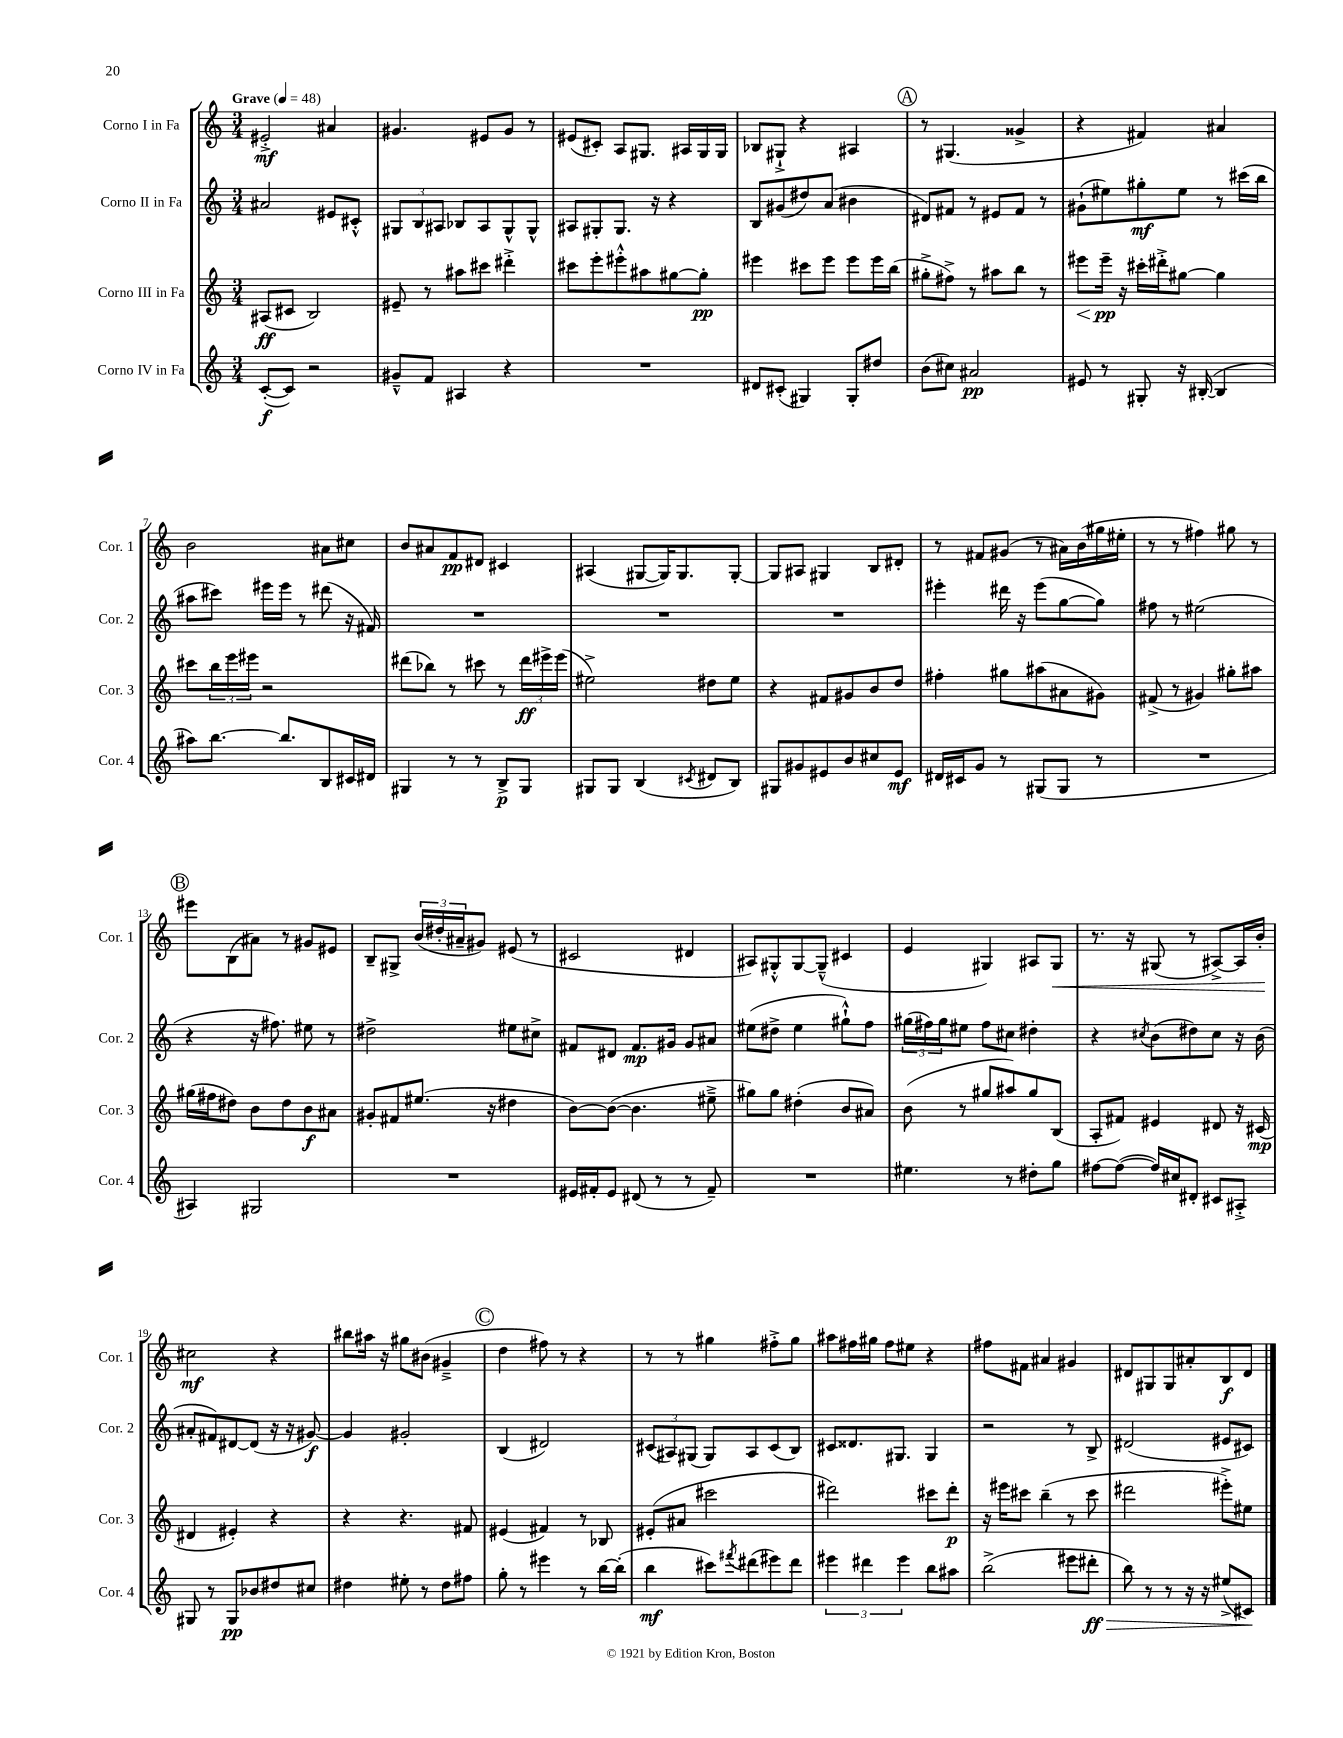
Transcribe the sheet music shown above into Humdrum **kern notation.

**kern	**kern	**kern	**kern
*staff4	*staff3	*staff2	*staff1
*clefG2	*clefG2	*clefG2	*clefG2
*k[]	*k[]	*k[]	*k[]
*M3/4	*M3/4	*M3/4	*M3/4
*MM48	*MM48	*MM48	*MM48
([8c'	(8A#	2a#	2e#'^
8c])	8c#	.	.
2r	2B)	.	.
.	.	8e#	4a#
.	.	8c#'^^	.
=	=	=	=
8g#~^^	8e#~	12G#	4.g#
.	.	12B	.
8f	8r	.	.
.	.	12A#	.
4A#	8aa#	8B-	.
.	8ccc#	8A#	8e#
4r	4ddd#'^	8G#^^	8g#
.	.	8G#^^	8r
=	=	=	=
2.r	8ccc#	8A#	(8e#
.	8eee'	8G#'	8c#')
.	8eee#'^^	8.G#	8A
.	8aa#	.	8.G#
.	.	16r	.
.	[8gg#	4r	.
.	.	.	16A#
.	8gg#']	.	16G#
.	.	.	16G#
=	=	=	=
8d#	4eee#	8B	8B-
(8c#'	.	(8g#	8G#`^
4G#)	8ccc#	8dd#)	4r
.	8eee#	(8a	.
8G#'	8eee#	4b#	4A#
8dd#	16eee#	.	.
.	(16bb	.	.
=	=	=	=
(8b	8gg#'^	8d#)	8r
8cc#)	8ff#^)	8f#	(4.G#
2a#	8r	8r	.
.	8aa#	8e#	.
.	8bb	8f#	4g##^
.	8r	8r	.
=	=	=	=
8e#	8eee#	(8g#`	4r
8r	16eee#~	8ee#)	.
.	16r	.	.
8G#'	16ccc#'	8gg#'	4f#)
.	16ddd#'^	.	.
16r	[8gg#	8ee#	.
([16B#'	.	.	.
4B#]	4gg#]	8r	4a#
.	.	(16ccc#	.
.	.	16bb	.
=	=	=	=
8aa#)	8ccc#	8aa#	2b
[8.bb	24bb	8ccc#)	.
.	24eee	.	.
.	24eee#	.	.
.	2r	16eee#	.
8.bb]	.	16eee#	.
.	.	8r	.
8B	.	(8ddd#	8a#
16c#	.	16r	8cc#
16d#	.	16f#)	.
=	=	=	=
4G#	(8ddd#	2.r	8b
.	8bb-)	.	8a#
8r	8r	.	8f
8r	8ccc#	.	8d#
8B^	8r	.	4c#
8G#	24ddd#	.	.
.	24eee#^	.	.
.	(24eee#	.	.
=	=	=	=
8G#	2ee#^)	2.r	(4A#
8G#	.	.	.
(4B	.	.	[8G#
.	.	.	16G#])
.	.	.	8.G#
8qc#	.	.	.
8d#	8dd#	.	.
8B)	8ee#	.	[8G#'
=	=	=	=
8G#	4r	2.r	8G#]
8g#	.	.	8A#
8e#	8f#	.	4G#
8b	8g#	.	.
8cc#	8b	.	8B
8e#	8dd	.	8d#'
=	=	=	=
16d#	4ff#'	4eee#'	8r
16c#	.	.	.
8g	.	.	8f#
8r	8gg#	16ddd#	(8g#
.	.	16r	.
(8G#	(8aa#	(8eee#	8r
8G#	8a#	[8gg	16a#)
.	.	.	(16b
8r	8g#)	8gg])	16gg#
.	.	.	16ee#'
=	=	=	=
2.r	(8f#^	8ff#	8r
.	8r	8r	8r
.	4g#)	(2ee#	4ff#)
.	8gg#'	.	8gg#
.	8aa#	.	8r
=	=	=	=
4A#)	(16gg#	4r	8eee#
.	16ff#	.	.
.	8dd#)	.	(8B
2G#	8b	16r	8a#)
.	.	8.ff#)	.
.	8dd#	.	8r
.	8b	8ee#	8g#
.	8a#	8r	8e#
=	=	=	=
2.r	8g#'	2dd#^	8B~
.	8f#	.	8G#^
.	(8.ee#	.	(24b
.	.	.	24dd#'
.	.	.	24a#~
.	.	.	8g#)
.	16r	.	.
.	4dd#	8ee#	(8e#
.	.	8cc#^	8r
=	=	=	=
16e#	[8b)	8f#	2c#
16f#'	.	.	.
8e#	(8b_	8d#	.
(8d#	4.b]	8.f#	.
8r	.	.	.
.	.	16g#	.
8r	.	8g#	4d#
8f#~)	8ee#~^	8a#	.
=	=	=	=
2.r	8gg#)	(8ee#	8A#)
.	8gg#	8dd#^	8G#'^^
.	(4dd#'	4ee#	[8G#
.	.	.	(8G#~^^]
.	8b	8gg#`^^)	4c#
.	8a#)	8ff	.
=	=	=	=
4.ee#	(8b	(24gg#	4e
.	.	24ff#)	.
.	.	24gg#	.
.	8r	8ee#	.
.	8gg#	8ff#	4G#)
8r	8aa#)	8cc#	.
8dd#'	8gg#	4dd#'	8A#
8gg	(8B	.	8G#
=	=	=	=
[8ff#	8A'	4r	8.r
(8ff#_	8f#)	.	.
.	.	.	16r
.	.	8qcc#	.
16ff#])	4e#	(8b	(8G#
16cc#	.	.	.
8d#'	.	8dd#)	8r
8c#	8d#	8cc#	[8A#^)
8A#'^	16r	16r	16A#]
.	(16c#	(16b	16b'
=	=	=	=
8G#	4d#	8a#'	2cc#
8r	.	8f#)	.
8G#	4e#')	[8d#	.
8b-	.	(8d#]	.
8dd#	4r	16r	4r
.	.	16r	.
8cc#	.	[8g#)	.
=	=	=	=
4dd#	4r	4g#]	8bb#
.	.	.	16aa#
.	.	.	16r
8ee#'	4.r	2g#'	8gg#
8r	.	.	(8b#
8dd#	.	.	4g#~^
8ff#	8f#	.	.
=	=	=	=
8gg'	(4e#	(4B	4dd
8r	.	.	.
4eee#	4f#)	2d#)	8ff#)
.	.	.	8r
8r	8r	.	4r
[16bb	8B-	.	.
(16bb']	.	.	.
=	=	=	=
4bb	(8e#'	(12c#	8r
.	.	12A#)	.
.	8a#	.	8r
.	.	(12G#	.
8ccc#)	2ccc#	8G#)	4gg#
8qfff#	.	.	.
(8ddd#	.	8A#	.
8eee#)	.	(8c#	8ff#'^
8ddd#	.	8B)	8gg#
=	=	=	=
6eee#	2ddd#)	8c#	8aa#
.	.	8.d##	16ff#
6ddd#	.	.	.
.	.	.	16gg#
.	.	.	8ff#
.	.	8.G#	.
6eee#	.	.	.
.	.	.	8ee#
8bb	8ccc#	4G#	4r
8aa#	8ddd#'	.	.
=	=	=	=
(2bb^	16r	2r	8ff#
.	16eee#	.	.
.	8ccc#	.	8f#
.	(4bb~	.	4a#
8eee#	8r	8r	4g#
8ddd#'	8ccc#	8B^	.
=	=	=	=
8bb)	2ddd#	(2d#	8d#
8r	.	.	8G#
8r	.	.	8G#
16r	.	.	8a#'
16r	.	.	.
(8ee#^	8eee#'^)	8e#	8B
8c#)	8ee#	8c#)	8d#
==	==	==	==
*-	*-	*-	*-
